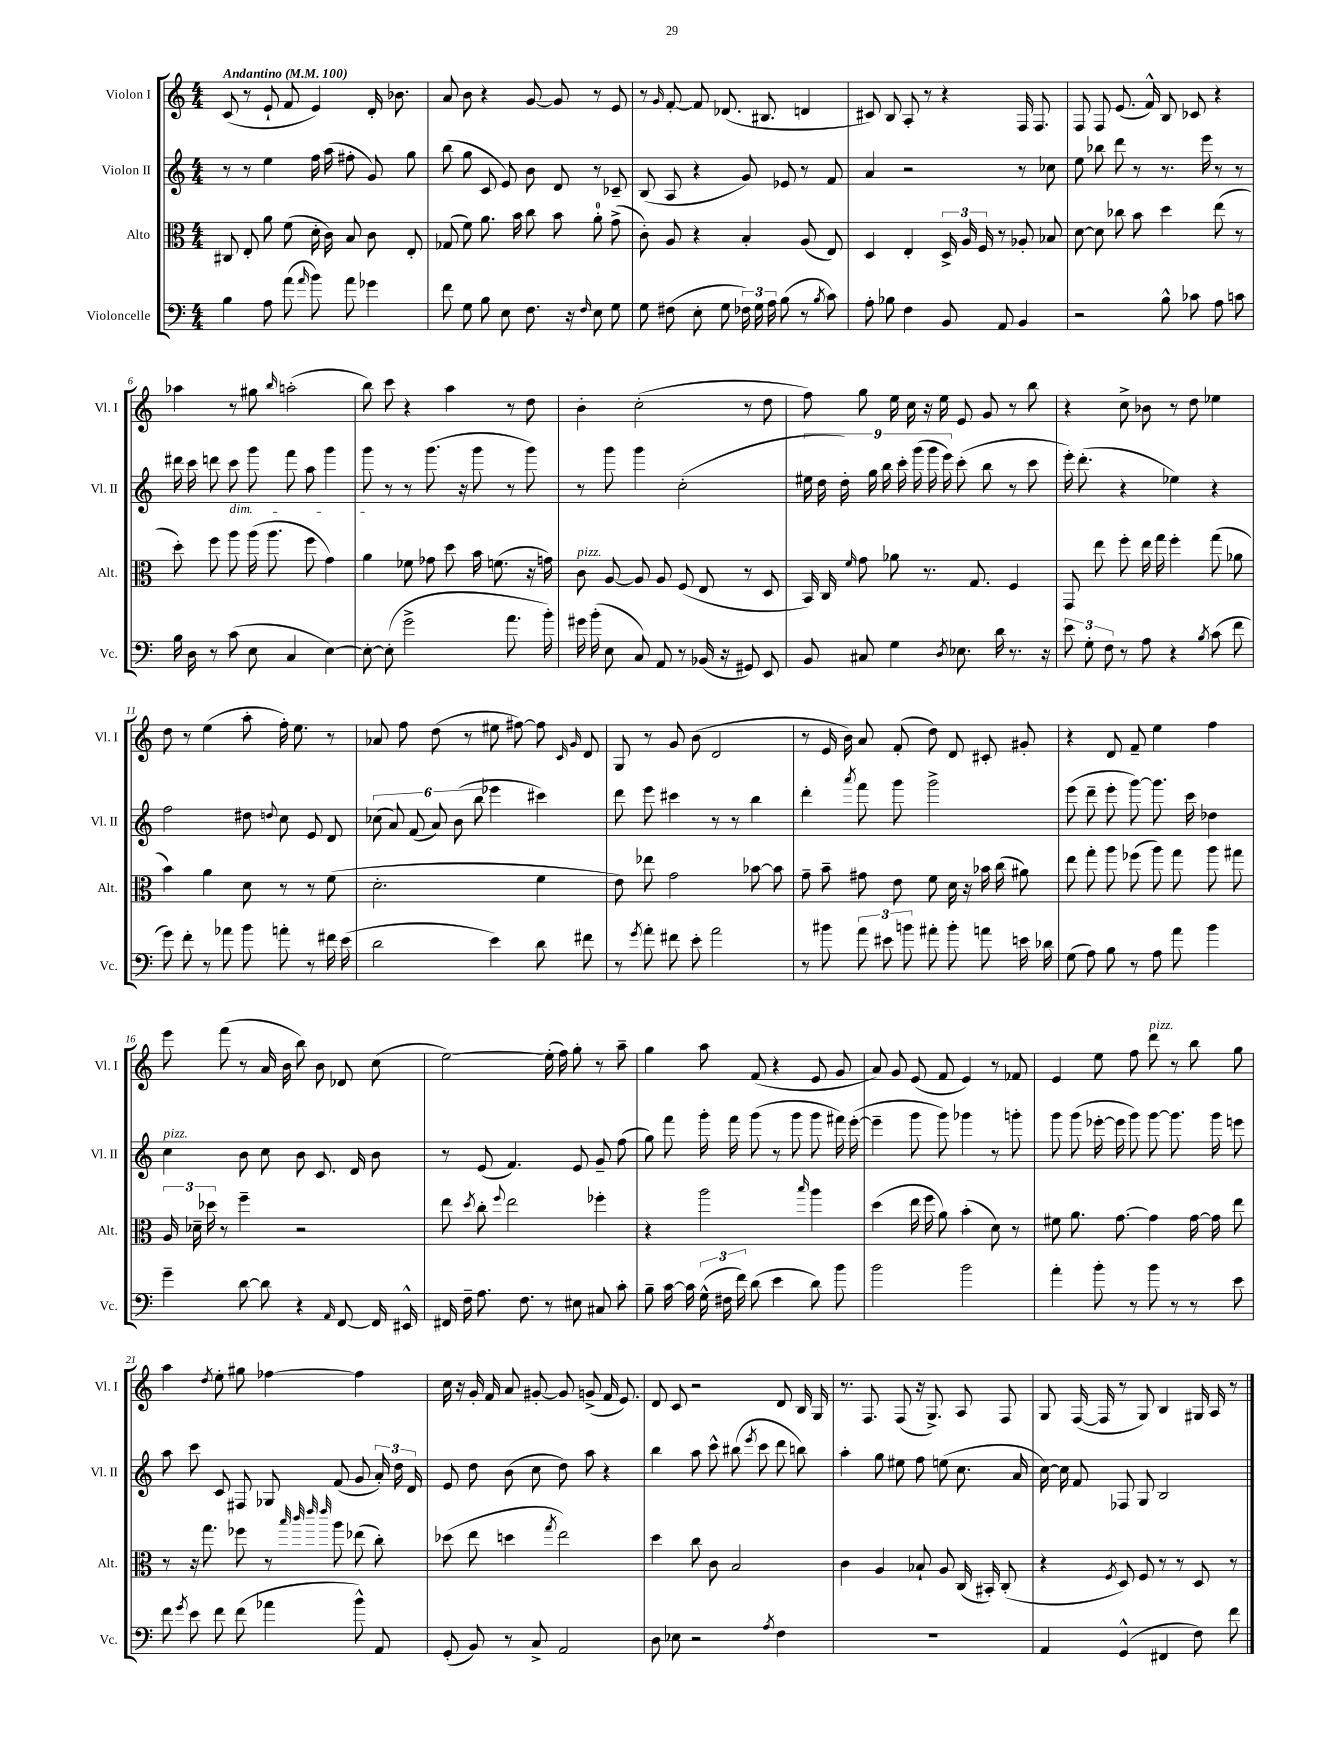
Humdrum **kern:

**kern	**kern	**kern	**kern
*part4	*part3	*part2	*part1
*staff4	*staff3	*staff2	*staff1
*I"Violoncelle	*I"Alto	*I"Violon II	*I"Violon I
*I'Vc.	*I'Alt.	*I'Vl. II	*I'Vl. I
*clefF4	*clefC3	*clefG2	*clefG2
*k[]	*k[]	*k[]	*k[]
*M4/4	*M4/4	*M4/4	*M4/4
*MM100	*MM100	*MM100	*MM100
=1	=1	=1	=1
!	!	!	!LO:TX:a:B:t=Andantino
4B\	8C#X/	8r	(8c/
.	8E'/	8r	8r
8A\	8a\	4ee\	8e`/
(8a\	(8f\	.	8f/
16qqa/	.	.	.
8b\)	16d'\	16ff\	4e/)
.	16c\)	(16aa\	.
8a\	8B/	8ff#X'\	.
4g-X\	8c\	8g/)	16d'/
.	.	.	8.b-X\
.	8E'/	8gg\	.
=2	=2	=2	=2
8f\	(8G-X/	(8bb\	8a/
8G\	8f\)	8gg\	8b\
8B\	8.a\	8c/	4r
8E\	.	8e/)	.
.	16b\	.	.
8.F\	8cc\	8b\	[8g/
.	8b\	8d/	8g/]
16r	.	.	.
16qqF/	.	.	.
8E\	8a'\	8r	8r
8G\	(8g^\	8c-X~/	8e/
=3	=3	=3	=3
8G\	8c'\)	(8B/	8r
.	.	.	16qqg/
(8F#X\	8A/	8A/	[8f'/
8E'\	4r	4r	8f/]
8G\	.	.	(8.d-X/
24F-X\)	4B'/	8g/)	.
24G\	.	.	.
.	.	.	8.B#X/
24A\	.	.	.
(8B\	.	8e-X/	.
8r	(8A/	8r	4dn/
8qB/	.	.	.
8c\)	8E/)	8f/	.
=4	=4	=4	=4
8A'\	4D/	4a/	8c#X/)
8B-X\	.	.	8B/
4F\	4E'/	2r	8A'/
.	.	.	8r
8BB/	24D^/	.	4r
.	24A/	.	.
.	24F/	.	.
8AA/	8r	.	.
4BB/	8A-X'/	8r	16F/
.	.	.	8.F/
.	8B-X/	8cc-X\	.
=5	=5	=5	=5
2r	[8d\	8ee\	8F/
.	8d\]	8bb-X\	8F/
.	8cc-X\	8ddd\	(8.e/
.	8b\	8r	.
.	.	.	16f^^/)
8B^^\	4dd\	8.r	8B/
8c-X\	.	.	8c-X/
.	.	16eee\	.
8A\	(8ee\	8r	4r
8cn\	8r	8r	.
!!LO:LB:g=z
=6	=6	=6	=6
16B\	8dd'\)	16ddd#X\	4aa-X\
16D\	.	16ccc\	.
8r	8ff\	8dddn\	.
!	!	!LO:TX:b:i:t=dim.	!
(8c\	8aa\	8ccc\	8r
8E\	(16aa\	8ggg\	8gg#X\
.	8.aa\	.	.
.	.	.	16qqbb/
4C/	.	8fff\	(2aan'\
.	8ff\	8aa\	.
[4E\)	4g\)	4ggg\	.
=7	=7	=7	=7
8E'\_	4a\	8ggg\	8bb\)
(8E'\]	.	8r	8ccc\
2g^\	8f-X\	8r	4r
.	8g-X\	(8.ggg\	.
.	8dd\	.	4aa\
.	.	16r	.
.	16b\	8ggg\	.
.	(8.fn\	.	.
8.a\	.	8r	8r
.	16r	8ggg\)	8dd\
16b'\)	16gn\)	.	.
=8	=8	=8	=8
!	!LO:TX:a:i:t=pizz.	!	!
16g#X\	8c\	8r	4b'\
(16b'\	.	.	.
8E\	[8A/	8ggg\	.
8C/)	8A/]	4ggg\	(2cc'\
8AA/	8A/	.	.
8r	(8F/	(2cc'\	.
(16BB-X/	8E/	.	.
16r	.	.	.
8GG#X/)	8r	.	8r
8EE/	8D/	.	8dd\
=9	=9	=9	=9
8BB/	16BB/)	18ee#X\	8ff\)
.	.	18dd\	.
.	16C/	.	.
.	.	18dd'\)	.
.	16qqf/	.	.
8C#X/	8g\	.	8gg\
.	.	18gg\	.
.	.	18bb\	.
4G\	8a-X\	.	16ee\
.	.	18ccc'\	.
.	.	.	16cc\
.	.	(18ggg\	.
.	8.r	.	16r
.	.	18ggg\	.
.	.	.	16ee\
.	.	18eee\)	.
8qD/	.	.	.
8.E-X\	.	(8ccc'\	8e/
.	8.G/	.	.
.	.	8bb\	8g/
16d\	.	.	.
8.r	4F/	8r	8r
.	.	8ccc\	8bb\
16r	.	.	.
=10	=10	=10	=10
12e\	8GG/	16eee'\)	4r
.	.	(8.ddd'\	.
12G'\	.	.	.
.	8ee\	.	.
12F\	.	.	.
8r	8ff'\	4r	8cc^\
8A\	16ee\	.	8b-X\
.	16gg\	.	.
4r	4ff'\	4ee-X\)	8r
.	.	.	8dd\
8qB/	.	.	.
(8c\	(8gg\	4r	4ee-X\
8f\	8a-X\	.	.
!!LO:LB:g=z
=11	=11	=11	=11
8g\)	4b\)	2ff\	8dd\
8f'\	.	.	8r
8r	4a\	.	(4ee\
8a-X\	.	.	.
8b\	8d\	8dd#X\	8aa'\
.	.	8qqddn/	.
8an'\	8r	8cc\	16ff'\)
.	.	.	8.ee\
8r	8r	8e/	.
16f#X\	(8f\	8d/	8r
(16e\	.	.	.
=12	=12	=12	=12
2d\	2.d'\	(12cc-X\	8a-X/
.	.	12a/)	.
.	.	.	8ff\
.	.	(12f/	.
.	.	12a/)	(8dd\
.	.	(12b\	.
.	.	.	8r
.	.	12bb\	.
4e\)	.	4eee-X\	8ee#X\
.	.	.	[8ff#X\)
8d\	4f\	4ccc#X\)	8ff#\]
.	.	.	16qqc/
.	.	.	16qqg/
8f#X\	.	.	8d/
=13	=13	=13	=13
8r	8e\)	8ddd\	8G/
8qg/	.	.	.
8a'\	8ee-X\	8eee\	8r
8f#X\	2g\	4ccc#X\	8g/
8e'\	.	.	(8b\
2a\	.	8r	2d/
.	.	8r	.
.	[8b-X\	4bb\	.
.	8b-\]	.	.
=14	=14	=14	=14
8r	8g~\	4ddd'\	8r
8b#X\	8b~\	.	16e/
.	.	.	16b\)
.	.	8qaaa/	.
12a\	8g#X\	8fff\	8a/
12e#X\	.	.	.
.	8e\	8ggg\	(8f'/
12bn\	.	.	.
8a#X'\	8f\	2ggg^\	8dd\)
8b'\	16d\	.	8d/
.	16r	.	.
8an\	16b-X\	.	8c#X'/
.	(16cc\	.	.
16en\	8a#X\)	.	8g#X'/
16d-X\	.	.	.
=15	=15	=15	=15
(8G\	8ee\	(8eee\	4r
8A\)	8gg'\	8ddd~\	.
8B\	8aa\	8eee'\	8d/
8r	(8ff-X\	[8ggg\)	8f~/
8A\	8aa\)	8.ggg\]	4ee\
8a\	8gg\	.	.
.	.	16ccc\	.
4b\	8aa\	4dd-X\	4ff\
.	8gg#X\	.	.
!!LO:LB:g=z
=16	=16	=16	=16
!	!	!LO:TX:a:i:t=pizz.	!
4g~\	24A/	4cc\	8eee\
.	24d-X~\	.	.
.	24dd-X\	.	.
.	8r	.	(8fff\
[8d\	4ff~\	8b\	8r
8d\]	.	8cc\	16a/
.	.	.	16b\
4r	2r	8b\	8bb\)
.	.	8.c/	8b\
16qqAA/	.	.	.
[8FF/	.	.	8d-X/
.	.	16d/	.
16FF/]	.	8b\	(8cc\
16EE#X^^/	.	.	.
=17	=17	=17	=17
16FF#X/	8ee\	8r	[2ee\)
16F~\	.	.	.
.	8qdd/	.	.
8.A\	8cc'\	(8e/	.
.	8qqff/	.	.
.	2ee\	4.f/)	.
8.F\	.	.	.
8r	.	.	(16ee'\]
.	.	.	16ff\)
8E#X\	.	8e/	8gg'\
8C#X/	4ff-X'\	8g~/	8r
8c'\	.	(8ff\	8aa~\
=18	=18	=18	=18
8B~\	4r	8gg\)	4gg\
[16c\	.	8fff\	.
16c\]	.	.	.
(24G^^\	2aa\	16ggg'\	8aa\
24F#X\	.	.	.
.	.	16fff\	.
24f\)	.	.	.
(8d\	.	(8ggg\	(8f/
4e\	.	8r	4r
.	.	8ggg\	.
.	16qqbb/	.	.
8d\)	4aa\	8ggg\	8e/
8b\	.	16fff#X\)	8g/
.	.	([16eee'\	.
=19	=19	=19	=19
2b\	(4dd\	4eee~\]	8a/)
.	.	.	8g/
.	16ee\	8ggg\	(8e/
.	16ff\	.	.
.	8a\)	8ggg\)	8f/
2b\	(4b'\	4ggg-X\	4e/)
.	8d\)	8r	8r
.	8r	8gggn'\	8f-X/
=20	=20	=20	=20
4a'\	8f#X\	8ggg\	4e/
.	8.a\	(8ggg\	.
8b'\	.	[16eee-X'\	8ee\
.	[8.g\	16eee-\]	.
8r	.	8ggg\)	8ff\
!	!	!	!LO:TX:a:i:t=pizz.
8b\	4g\]	[8ggg\	8ddd\
8r	.	8.ggg\]	8r
8r	[16g\	.	8bb\
.	16g\]	16ggg\	.
8e\	8ee\	8eeen\	8gg\
!!LO:LB:g=z
=21	=21	=21	=21
8f\	8r	8aa\	4aa\
8qg/	.	.	.
8e\	16r	8ccc\	.
.	8.gg\	.	.
.	.	.	8qdd/
8f\	.	8c/	8ee'\
(8f\	8ff-X\	8F#X/	8gg#X\
4a-X\	8r	8G-X/	[4ff-X\
.	32qqbb/	.	.
.	32qqccc/	.	.
.	32qqeee/	.	.
.	32qqeee/	.	.
.	8aa\	(8f/	.
8b^^\)	(8ee-X\	8g/	4ff-\]
8AA/	8cc'\)	24a'/)	.
.	.	24dd\	.
.	.	24d/	.
=22	=22	=22	=22
(8GG'/	(8dd-X\	8e/	16cc\
.	.	.	16r
8BB/)	8ee\	8dd\	16g'/
.	.	.	16f/
8r	4ddn\	(8b\	8a/
8C^/	.	8cc\	[8g#X'/
.	8qgg/	.	.
2AA/	2ee\)	8dd\)	8g#/]
.	.	8aa\	(8gn^/
.	.	4r	16f/
.	.	.	8.e/)
=23	=23	=23	=23
8D\	4dd\	4bb\	8d/
8E-X\	.	.	8c/
2r	8cc\	8aa\	2r
.	8c\	8ccc^^\	.
.	2B/	(8bb#X\	.
.	.	8qeee/	.
.	.	8ccc\	.
8qA/	.	.	.
4F\	.	8ddd\	8d/
.	.	8bbn\)	16B/
.	.	.	16G/
=24	=24	=24	=24
1r	4c\	4aa'\	8.r
.	.	.	8.F/
.	4A/	8gg\	.
.	.	8ee#X\	(8F/
.	8B-X`/	8ff\	16r
.	.	.	8.G^/)
.	8A/	(8een\	.
.	(16C/	8.cc\	8A/
.	16BB#X'/)	.	.
.	(8C'/	.	8F/
.	.	16a/	.
=25	=25	=25	=25
4AA/	4r	[16cc\)	8G/
.	.	16cc\]	.
.	.	8f/	([16F/
.	.	.	16F/]
.	8qF/	.	.
(4GG^^/	8D/)	8F-X/	8r
.	8F/	8G/	8G/)
4FF#X/	8r	2B/	4B/
.	8r	.	.
8F\)	8D/	.	16G#X/
.	.	.	16A/
8f\	8r	.	8r
==	==	==	==
*-	*-	*-	*-
